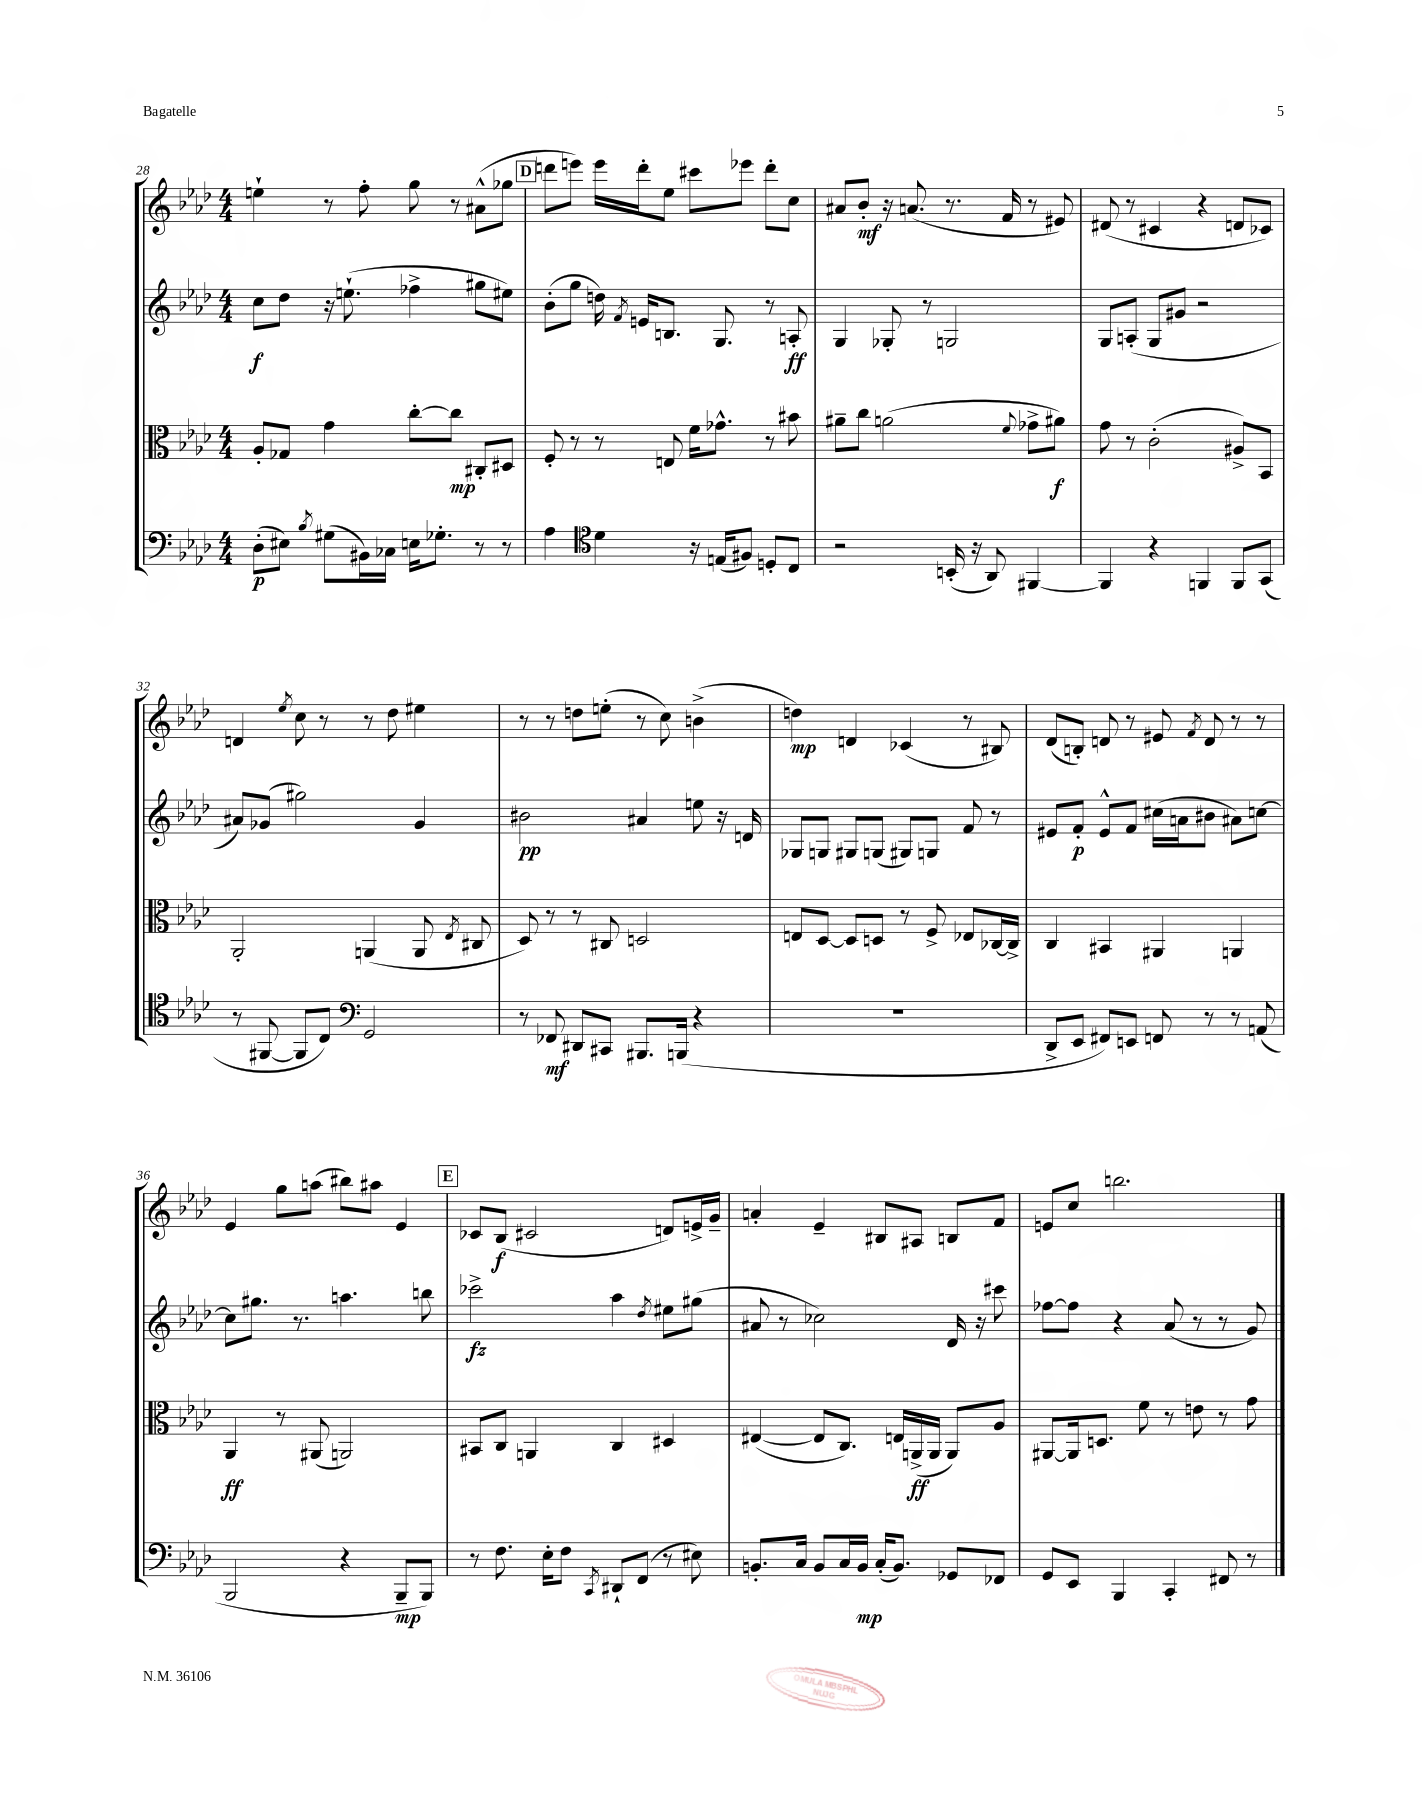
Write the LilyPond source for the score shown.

<<
\new StaffGroup <<
\new Staff = "s0" {
    \clef treble \key aes \major \numericTimeSignature \time 4/4
    \autoBeamOff e''4-! r8 f''8-. g''8 r8 ais'8[-^( ges''8] |
    \mark \markup { \box "D" } d'''8[ e'''8]) e'''16[ d'''16-. ees''8] cis'''8[ ees'''8] d'''8[-. c''8] |
    ais'8[ bes'8]-.\mf r16 a'8.( r8. f'16 r8 eis'8) |
    dis'8( r8 cis'4 r4 d'8[ ces'8]) |
    d'4 \acciaccatura { ees''8 } c''8 r8 r8 des''8 eis''4 |
    r8 r8 d''8[ e''8]-.( r8 c''8) b'4->( |
    d''4\mp) d'4 ces'4( r8 bis8) |
    des'8[( b8]-.) d'8 r8 eis'8 \acciaccatura { f'8 } d'8 r8 r8 |
    ees'4 g''8[ a''8]( bis''8[) ais''8] ees'4 |
    \mark \markup { \box "E" } ces'8[ bes8]\f( cis'2 d'8[) e'16-> g'16]-- |
    a'4-. ees'4-- bis8[ ais8] b8[ f'8] |
    e'8[ c''8] b''2. \bar "|." |
}
\new Staff = "s1" {
    \clef treble \key aes \major \numericTimeSignature \time 4/4
    \autoBeamOff c''8[\f des''8] r16 e''8.-!( fes''4-> gis''8[ eis''8]) |
    \mark \markup { \box "D" } bes'8[-.( g''8] d''16) \acciaccatura { f'8 } e'16[ b8.] g8. r8 a8-.\ff |
    g4 ges8-. r8 g2 |
    g8[ a8]-.( g8[ gis'8] r2 |
    ais'8[) ges'8]( gis''2) ges'4 |
    bis'2\pp ais'4 e''8 r16 d'16 |
    ges8[ g8] gis8[ g8]( gis8[) g8] f'8 r8 |
    eis'8[ f'8]-.\p eis'8[-^ f'8] cis''16[( a'16 bis'8] ais'8[) c''8]~ |
    c''8[ gis''8.] r8. a''4. b''8 |
    \mark \markup { \box "E" } ces'''2->\fz aes''4 \acciaccatura { des''8 } eis''8[ gis''8]( |
    ais'8 r8 ces''2) des'16 r16 cis'''8 |
    fes''8[~ fes''8] r4 aes'8( r8 r8 g'8) \bar "|." |
}
\new Staff = "s2" {
    \clef alto \key aes \major \numericTimeSignature \time 4/4
    \autoBeamOff aes8[-. ges8] g'4 c''8[~-. c''8]\mp cis8[-. dis8] |
    \mark \markup { \box "D" } f8-. r8 r8 e8 f'16[ ges'8.]-^ r8 bis'8 |
    ais'8[-- c''8] a'2( \appoggiatura { f'8 } ges'8[-> ais'8]\f) |
    g'8 r8 c'2-.( ais8[->) bes,8] |
    aes,2-. a,4( a,8 \acciaccatura { ees8 } cis8 |
    des8) r8 r8 cis8 d2 |
    e8[ des8]~ des8[ d8] r8 f8-> ees8[ ces16~ ces16]-> |
    c4 bis,4 ais,4 a,4 |
    aes,4\ff r8 ais,8( a,2) |
    \mark \markup { \box "E" } bis,8[ c8] a,4 c4 dis4 |
    eis4~( eis8[ c8.]) e16[ a,16->\ff( a,16] a,8[) aes8] |
    ais,8[~ ais,16 d8.] f'8 r8 e'8 r8 g'8 \bar "|." |
}
\new Staff = "s3" {
    \clef bass \key aes \major \numericTimeSignature \time 4/4
    \autoBeamOff des8[-.\p( eis8]) \acciaccatura { bes8 } gis8[( bis,16) ces16] e16[ ges8.]-. r8 r8 |
    \mark \markup { \box "D" } aes4 \clef tenor des'4 r16 e16[( fis8]) d8[-. c8] |
    r2 b,16-.( r16 aes,8) fis,4~ |
    fis,4 r4 f,4 f,8[ g,8]( |
    r8 fis,8~ fis,8[ c8]) \clef bass g,2 |
    r8 fes,8\mf dis,8[ cis,8] bis,,8.[ b,,16]( r4 |
    R1 |
    des,8[-> ees,8] fis,8[) e,8] f,8 r8 r8 a,8( |
    bes,,2 r4 bes,,8[--\mp bes,,8]) |
    \mark \markup { \box "E" } r8 f8. ees16[-. f8] \acciaccatura { c,8 } dis,8[-! f,8]( r8 eis8) |
    b,8.[-. c16] b,8[ c16 b,16]\mp c16[-.( b,8.]) ges,8[ fes,8] |
    g,8[ ees,8] bes,,4 c,4-. fis,8 r8 \bar "|." |
}
>>
>>
\layout { \context { \Score currentBarNumber = #28 } }
